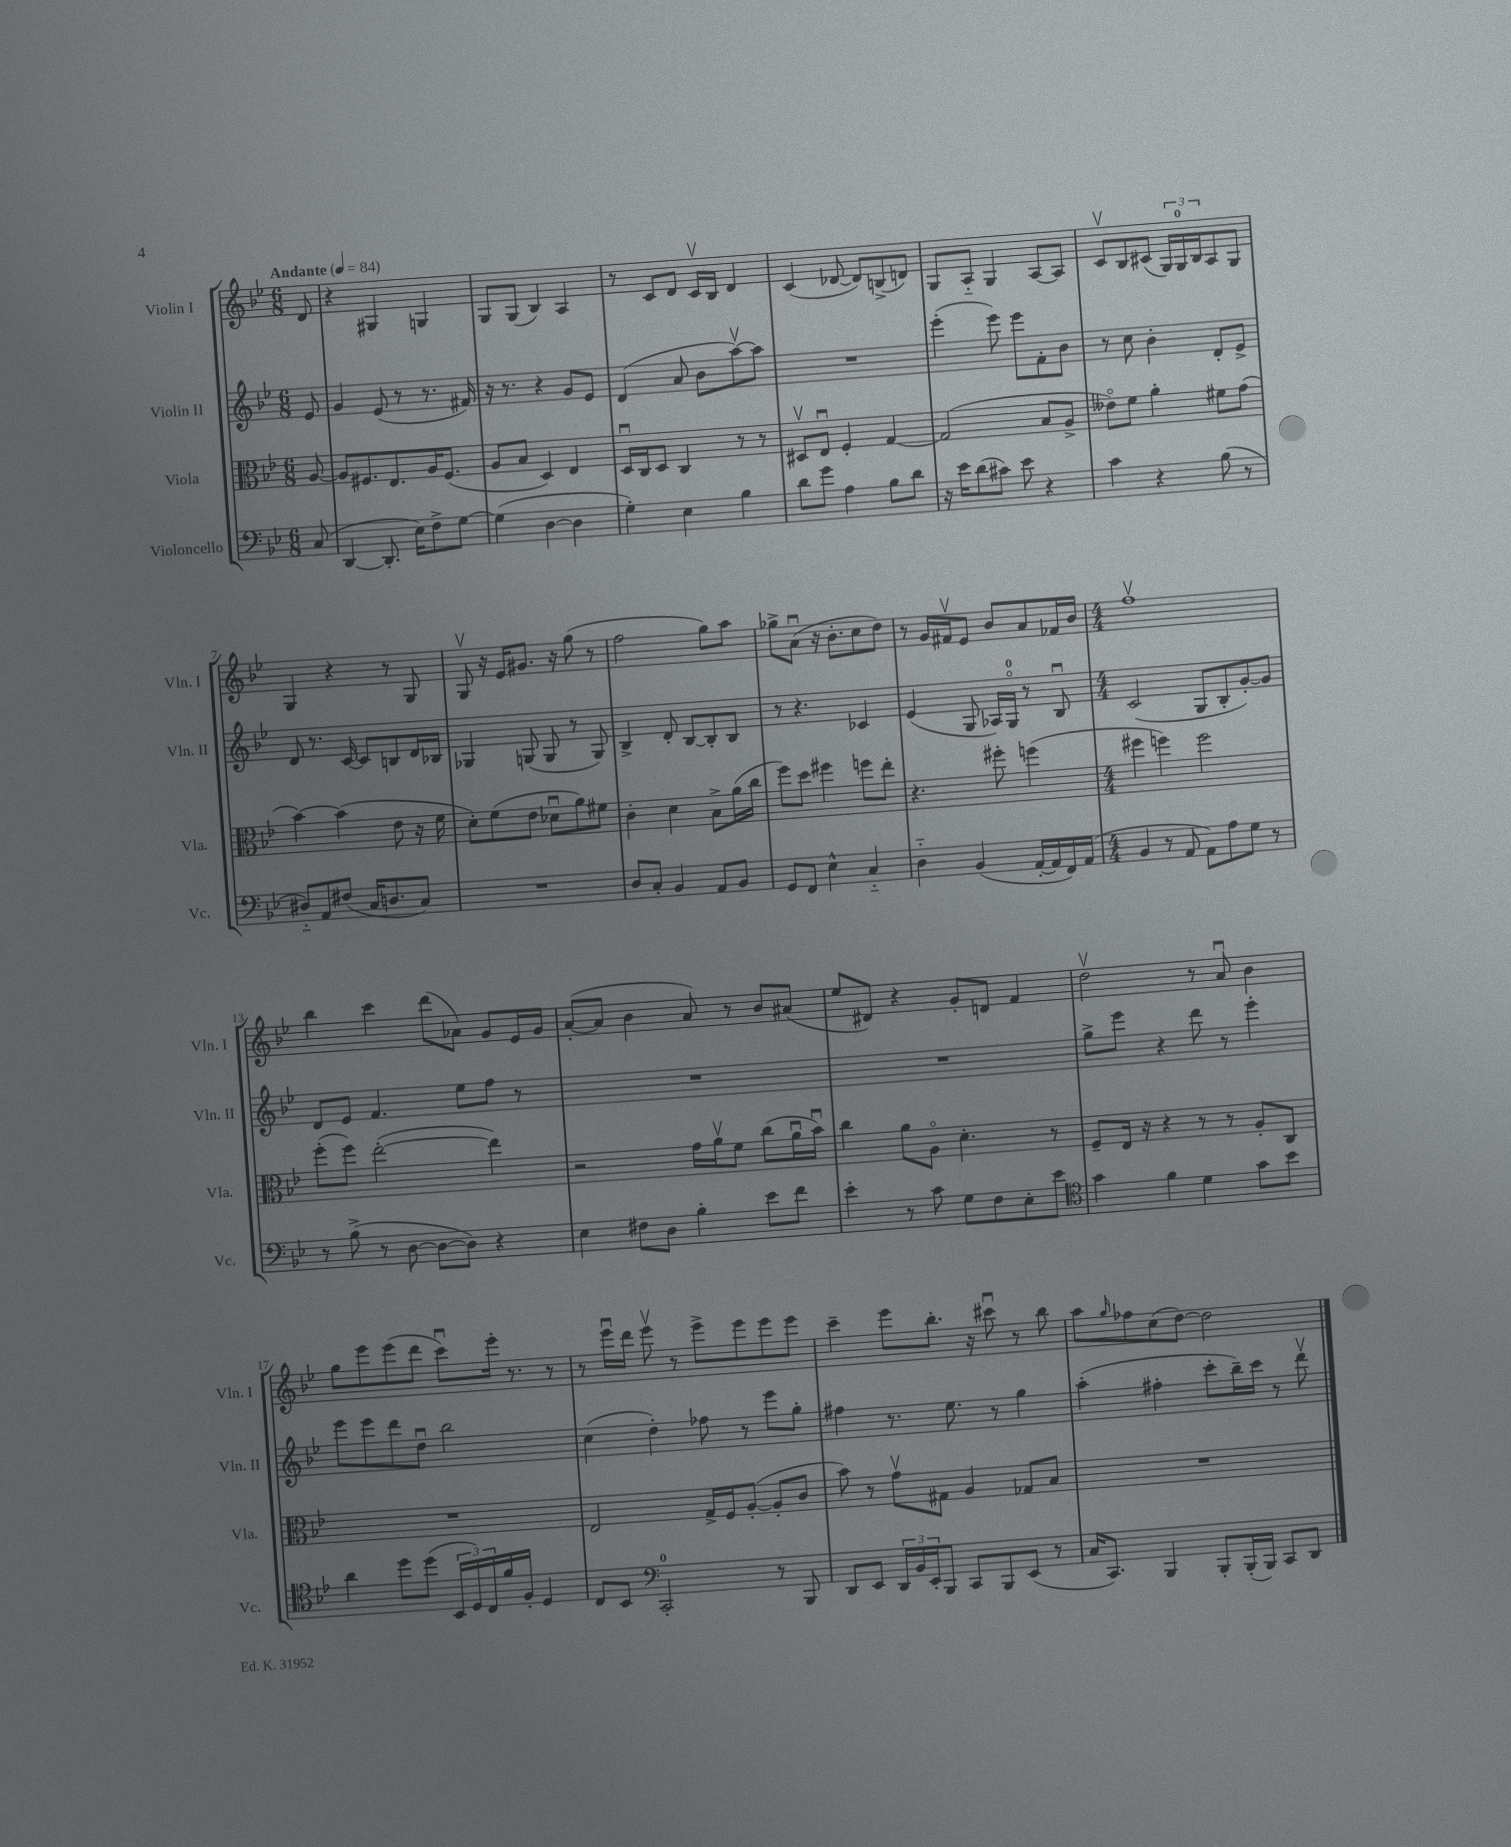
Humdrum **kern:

**kern	**kern	**kern	**kern
*staff4	*staff3	*staff2	*staff1
*clefF4	*clefC3	*clefG2	*clefG2
*k[b-e-]	*k[b-e-]	*k[b-e-]	*k[b-e-]
*M6/8	*M6/8	*M6/8	*M6/8
*MM84	*MM84	*MM84	*MM84
(8C	[8A	8e-	8d
=	=	=	=
[4DD	8A]	4g	4r
.	8.F#	.	.
8.DD']	.	(8e-	4G#
.	8.E-	.	.
.	.	8r	.
16E-)	.	.	.
8F^	16A	8.r	4G
.	(8.F#	.	.
[8G	.	.	.
.	.	16f#)	.
=	=	=	=
(4G]	8A	16r	8G
.	.	8.r	.
.	8B-	.	(8G
[4D	4D)	4r	4B-)
4D]	4E-	8g	4A
.	.	8e-	.
=	=	=	=
4G')	16Du	(4d	8r
.	16C	.	.
.	8D	.	8c
4E-	4C	8a	8d
.	.	8b-	16cv
.	.	.	16B-
4B-	8r	[8aav)	4d
.	8r	8aa]	.
=	=	=	=
8d	8D#v	2.r	(4c
8g	8E-u	.	.
4A	4F'	.	[8d-
.	.	.	8d-])
8B-	[4G	.	(8B^
8d	.	.	8d)
=	=	=	=
16r	(2G]	(4eee-'	8G
16e-	.	.	.
(8d	.	.	8A'~
8c#)	.	8eee-)	4G
8e-	.	8eee-	.
4r	8B-	8f'	[8A
.	8A^	8b-	8A]
=	=	=	=
4c	8e--o)	8r	8cv
.	8f	8cc	8B-
4r	4a'	4b-'	(8c#
.	.	.	24G)
.	.	.	24G
.	.	.	24B-
(8B-	8f#	8d'	8A
8r	(8g	8e-^	8G
=	=	=	=
8D#'~)	[4b-)	8d	4G
8AA	.	8.r	.
(8F#	(4b-]	.	4r
.	.	[16c	.
16C	.	8c]	.
8.D	.	.	.
.	8e-	8B	8r
8C)	16r	16d	8G
.	16f	16B-	.
=	=	=	=
2.r	8d')	4G-	8Gv
.	(8f	.	16r
.	.	.	16e-
.	8e-	(8G	8.g#
.	8d-u	8G	.
.	.	.	16r
.	8a)	8r	(8gg
.	8f#	8G)	8r
=	=	=	=
8D	4c'	4B-^	2ff
8C'	.	.	.
4BB-	4d	8d'	.
.	.	[8B-	.
8AA	8B-^	8B-']	8gg)
8BB-	(16a	8B-	8aa
.	16cc	.	.
=	=	=	=
8GG	8ff)	8r	8gg-^
8FF	8dd	4.r	(8au
4E-^^	4ff#	.	16r
.	.	.	8.b-'
4C'~	8ff	4c-	8cc
.	8ee-'	.	8dd)
=	=	=	=
4D'~	4.r	(4e-	8r
.	.	.	16g
.	.	.	16f#v
(4BB-	.	8G	8e-
.	8ff#'	16A-)	8b-
.	.	16Go	.
[16AA'	(4ff	8r	8a
16AA]	.	.	.
16FF)	.	8B-u	16f-
(16AA	.	.	16b-
=	=	=	=
*M4/4	*M4/4	*M4/4	*M4/4
4BB-	4ff#	(2c	1ffv
8r	4ff)	.	.
8AA	.	.	.
8AA)	2ff	8G	.
8A	.	8B-'	.
8G	.	[8g')	.
8r	.	8g]	.
=	=	=	=
8r	(8ff'	8d	4bb-
(8B-^	8ff)	8e-	.
8r	([2ee-'	4.f	4ccc
[8D	.	.	.
8D_	.	.	(8ddd
8D])	.	8ee-	8a-)
4r	4ee-])	8ff	8g
.	.	8r	16e-
.	.	.	16g
=	=	=	=
4E-	2r	1r	([8a'
.	.	.	8a]
8F#	.	.	4b-
8D	.	.	.
4B-'	16g	.	8a)
.	16av	.	.
.	8f	.	8r
8e-	(8cc	.	8b-
8f	16au	.	(8a#
.	16b-u)	.	.
=	=	=	=
4e-'	4cc	1r	8ee-
.	.	.	8d#)
8r	8a	.	4r
8c	8Ao	.	.
8G	4.d'	.	8g'
8F	.	.	8d
8E-'	.	.	4f
8e-	8r	.	.
=	=	=	=
*clefC4	*	*	*
4g	8F~	8gg^	2ddv
.	16E-	8eee-	.
.	16r	.	.
4f	4r	4r	.
4d	8r	8ddd	8r
.	8r	8r	8au
8g	8A'	4eee-'	4b-
8b-	8C	.	.
=	=	=	=
4a	1r	8eee-	8gg
.	.	8eee-	8eee-
8dd	.	8ddd	(8eee-
(8dd	.	8ddu	8ddd
24BB-	.	2bb-	8cccu)
24D)	.	.	.
24C	.	.	.
16f	.	.	16eee-'
16F'	.	.	8.r
4D	.	.	.
.	.	.	8r
=	=	=	=
8C	2E-	(4cc	8r
8BB-	.	.	16eee-u
.	.	.	16ddd
*clefF4	*	*	*
2CC'	.	4dd')	8eee-v
.	.	.	8r
.	16G^	8ff-	8eee-^
.	16F	.	.
.	([8A'	8r	8eee-
8r	8A']	8eee-	8eee-
8BBB-	8c	8gg'	8eee-
=	=	=	=
8DD	8b-)	4ff#	4ccc~
8EE-	8r	.	.
24DD	8gv	8.r	8eee-
24BB-	.	.	.
24EE-'	.	.	.
8BBB-	8G#	.	8.bb-'
.	.	8.ee-	.
8CC	4A	.	.
.	.	.	16r
8BBB-	.	8r	8ccc#u
(8EE-	8G-	4gg	8r
8r	8B-	.	8bb-
=	=	=	=
16C	1r	(4aa'	8aa
8.CC)	.	.	.
.	.	.	16qqgg
.	.	.	8ff-
4BBB-	.	4ff#'	(8cc
.	.	.	[8dd)
8BBB-'	.	8ccc'	2dd]
(16BBB-'	.	16bb-~)	.
16BBB-)	.	16ccc	.
8CC	.	8r	.
8DD	.	8dddv	.
==	==	==	==
*-	*-	*-	*-
